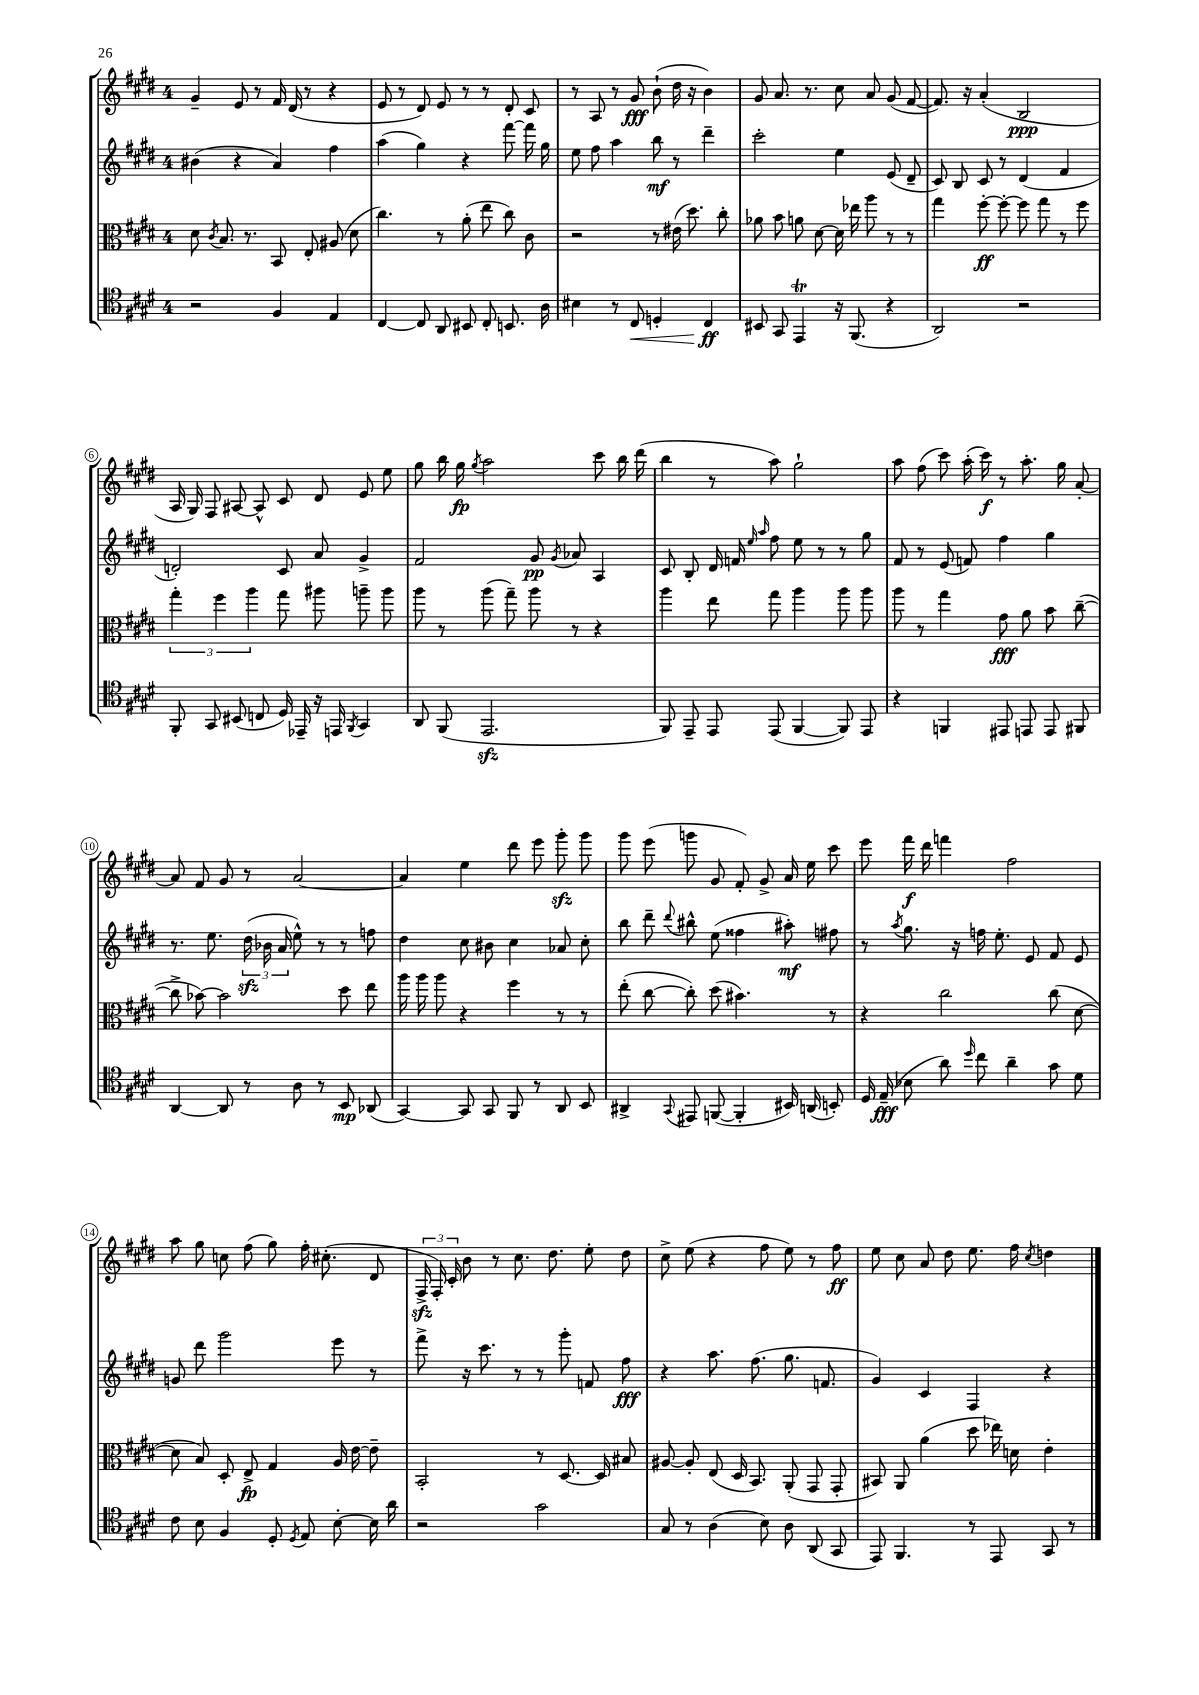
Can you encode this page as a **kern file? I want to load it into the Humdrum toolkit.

**kern	**kern	**kern	**kern
*staff4	*staff3	*staff2	*staff1
*clefC4	*clefC3	*clefG2	*clefG2
*k[f#c#g#d#]	*k[f#c#g#d#]	*k[f#c#g#d#]	*k[f#c#g#d#]
*M4/4	*M4/4	*M4/4	*M4/4
2r	8d#	(4b#	4g#~
.	8qc#	.	.
.	8.B	.	.
.	.	4r	8e
.	8.r	.	.
.	.	.	8r
4F#	8BB	4a)	16f#
.	.	.	(16d#
.	8E'	.	8r
4E	(8A#	4ff#	4r
.	8d#	.	.
=	=	=	=
[4C#	4.cc#)	(4aa	8e
.	.	.	8r
8C#]	.	4gg#)	8d#)
8AA	8r	.	8e
8BB#	(8a'	4r	8r
8C#'	8ee	.	8r
8.BB	8cc#)	[8fff#	8d#'
.	8c#	16fff#]	8c#
16A	.	16gg#	.
=	=	=	=
4B#	2r	8ee	8r
.	.	8ff#	8A
8r	.	4aa	8r
8C#	.	.	8g#
4D'	8r	8bb	(8b`
.	(16e#	8r	16dd#
.	8.dd#)	.	16r
4C#	.	4ddd#~	4b)
.	8cc#'	.	.
=	=	=	=
8BB#	8a-	2ccc#'	8g#
8GG#	8b	.	8.a
4EE	8a	.	.
.	.	.	8.r
.	[8d#	.	.
16r	16d#]	4ee	8cc#
(8.FF#	16ee-	.	.
.	8aa	.	8a
4r	8r	(8e	(8g#
.	8r	8d#~	[8f#
=	=	=	=
2AA)	4gg#	8c#)	8.f#])
.	.	8B	.
.	.	.	16r
.	[8ff#'	8c#	(4a'
.	8ff#'_	8r	.
2r	8ff#]	(4d#	2B
.	8gg#	.	.
.	8r	4f#	.
.	8ff#	.	.
=	=	=	=
8FF#'	6gg#'	2d')	16A
.	.	.	16G#)
8GG#	.	.	8F#
.	6ff#	.	.
(8BB#	.	.	[8A#
.	6aa	.	.
8C	.	.	8A#^^]
16D#)	8gg#	8c#	8c#
16EE-~	.	.	.
16r	8aa#	8a	8d#
16EE	.	.	.
8qFF#	.	.	.
4GG#	8aa~	4g#^	8e
.	8aa	.	8ee
=	=	=	=
8AA	8aa	2f#	8gg#
(8FF#	8r	.	16bb
.	.	.	16gg#
.	.	.	8qgg#
2.EE	(8aa	.	2aa
.	8gg#~)	.	.
.	8aa	8g#	.
.	.	8qg#	.
.	8r	8a-	.
.	4r	4A	8ccc#
.	.	.	16bb
.	.	.	(16ddd#
=	=	=	=
8FF#)	4aa	8c#	4bb
8EE~	.	8B'	.
8EE	8ee	16d#	8r
.	.	16f	.
.	.	16qqee	.
.	.	16qqaa	.
(8EE	8gg#	8ff#	8aa)
[4FF#	4aa	8ee	2gg#`
.	.	8r	.
8FF#])	8aa	8r	.
8EE	8aa	8gg#	.
=	=	=	=
4r	8aa	8f#	8aa
.	8r	8r	(8ff#
4FF	4gg#	(8e	8ccc#)
.	.	8f)	(16aa'
.	.	.	16ccc#)
8EE#	8g#	4ff#	8r
8EE	8a	.	8.aa'
8EE	8b	4gg#	.
.	.	.	16gg#
8FF#	([8cc#~	.	[8a'
=	=	=	=
[4AA	8cc#^]	8.r	8a]
.	[8b-)	.	8f#
.	.	8.ee	.
8AA]	2b-]	.	8g#
8r	.	(24dd#	8r
.	.	24b-	.
.	.	24a	.
8A	.	8ee^^)	[2a
8r	.	8r	.
8BB	8dd#	8r	.
(8AA-	8ee	8ff	.
=	=	=	=
[4GG#)	16aa	4dd#	4a]
.	16aa	.	.
.	8aa	.	.
8GG#]	4r	8cc#	4ee
8GG#	.	8b#	.
8FF#	4ff#	4cc#	8ddd#
8r	.	.	8eee
8AA	8r	8a-	8ggg#'
8BB	8r	8cc#'	8ggg#
=	=	=	=
4AA#^	(8ee'	8bb	8ggg#
.	[8cc#	8ddd#~	(8eee
8qqGG#	.	8qqddd#	.
8EE#	8cc#'])	8bb#^^	8ggg
([8FF	(8dd#	(8ee	8g#
4FF']	4.b#)	4ff##	8f#')
.	.	.	8g#^
16BB#)	.	8aa#')	16a
(16AA	.	.	16ee
8BB')	8r	8ff#	8ccc#
=	=	=	=
16D#	4r	8r	8eee
(16E~	.	.	.
.	.	8qaa	.
8B-	.	8.gg#	16fff#
.	.	.	16ddd#
8a)	2cc#	.	4fff
.	.	16r	.
16qqdd#	.	.	.
8cc#	.	16ff	.
.	.	8.ee'	.
4a~	.	.	2ff#
.	.	8e	.
8g#	(8cc#	8f#	.
8d#	[8d#	8e	.
=	=	=	=
8c#	8d#]	8g	8aa
8B	8B)	8ddd#	8gg#
4F#	8D#'	2ggg#	8cc
.	8E^	.	(8ff#
8D#'	4G#	.	8gg#)
8qD#	.	.	.
8E	.	.	16ff#'
.	.	.	(8.cc#'
[8B'	16A	8eee	.
.	[16e	.	.
16B]	8e~]	8r	8d#
16a	.	.	.
=	=	=	=
2r	2BB'	8fff#^	24F#^
.	.	.	24F#')
.	.	.	24c#'
.	.	16r	8b
.	.	8.ccc#	.
.	.	.	8r
.	.	8r	8.cc#
2g#	8r	8r	.
.	.	.	8.dd#
.	[8.D#	8ggg#'	.
.	.	8f	8ee'
.	16D#]	.	.
.	8B#	8ff#	8dd#
=	=	=	=
8G#	[8A#	4r	8cc#^
8r	8A#']	.	(8ee
(4A	(8E	8.aa	4r
.	16D#	.	.
.	8.BB)	(8.ff#	.
8B)	.	.	8ff#
8A	(8AA'	8.gg#	8ee)
(8AA	8GG#	.	8r
.	.	8.f	.
8GG#	8GG#'	.	8ff#
=	=	=	=
8EE)	8BB#)	4g#)	8ee
4.FF#	8AA	.	8cc#
.	(4a	4c#	8a
.	.	.	8dd#
8r	8dd#	4F#	8.ee
8EE	16ee-)	.	.
.	16d	.	16ff#
.	.	.	8qcc#
8GG#	4e'	4r	4dd
8r	.	.	.
==	==	==	==
*-	*-	*-	*-
